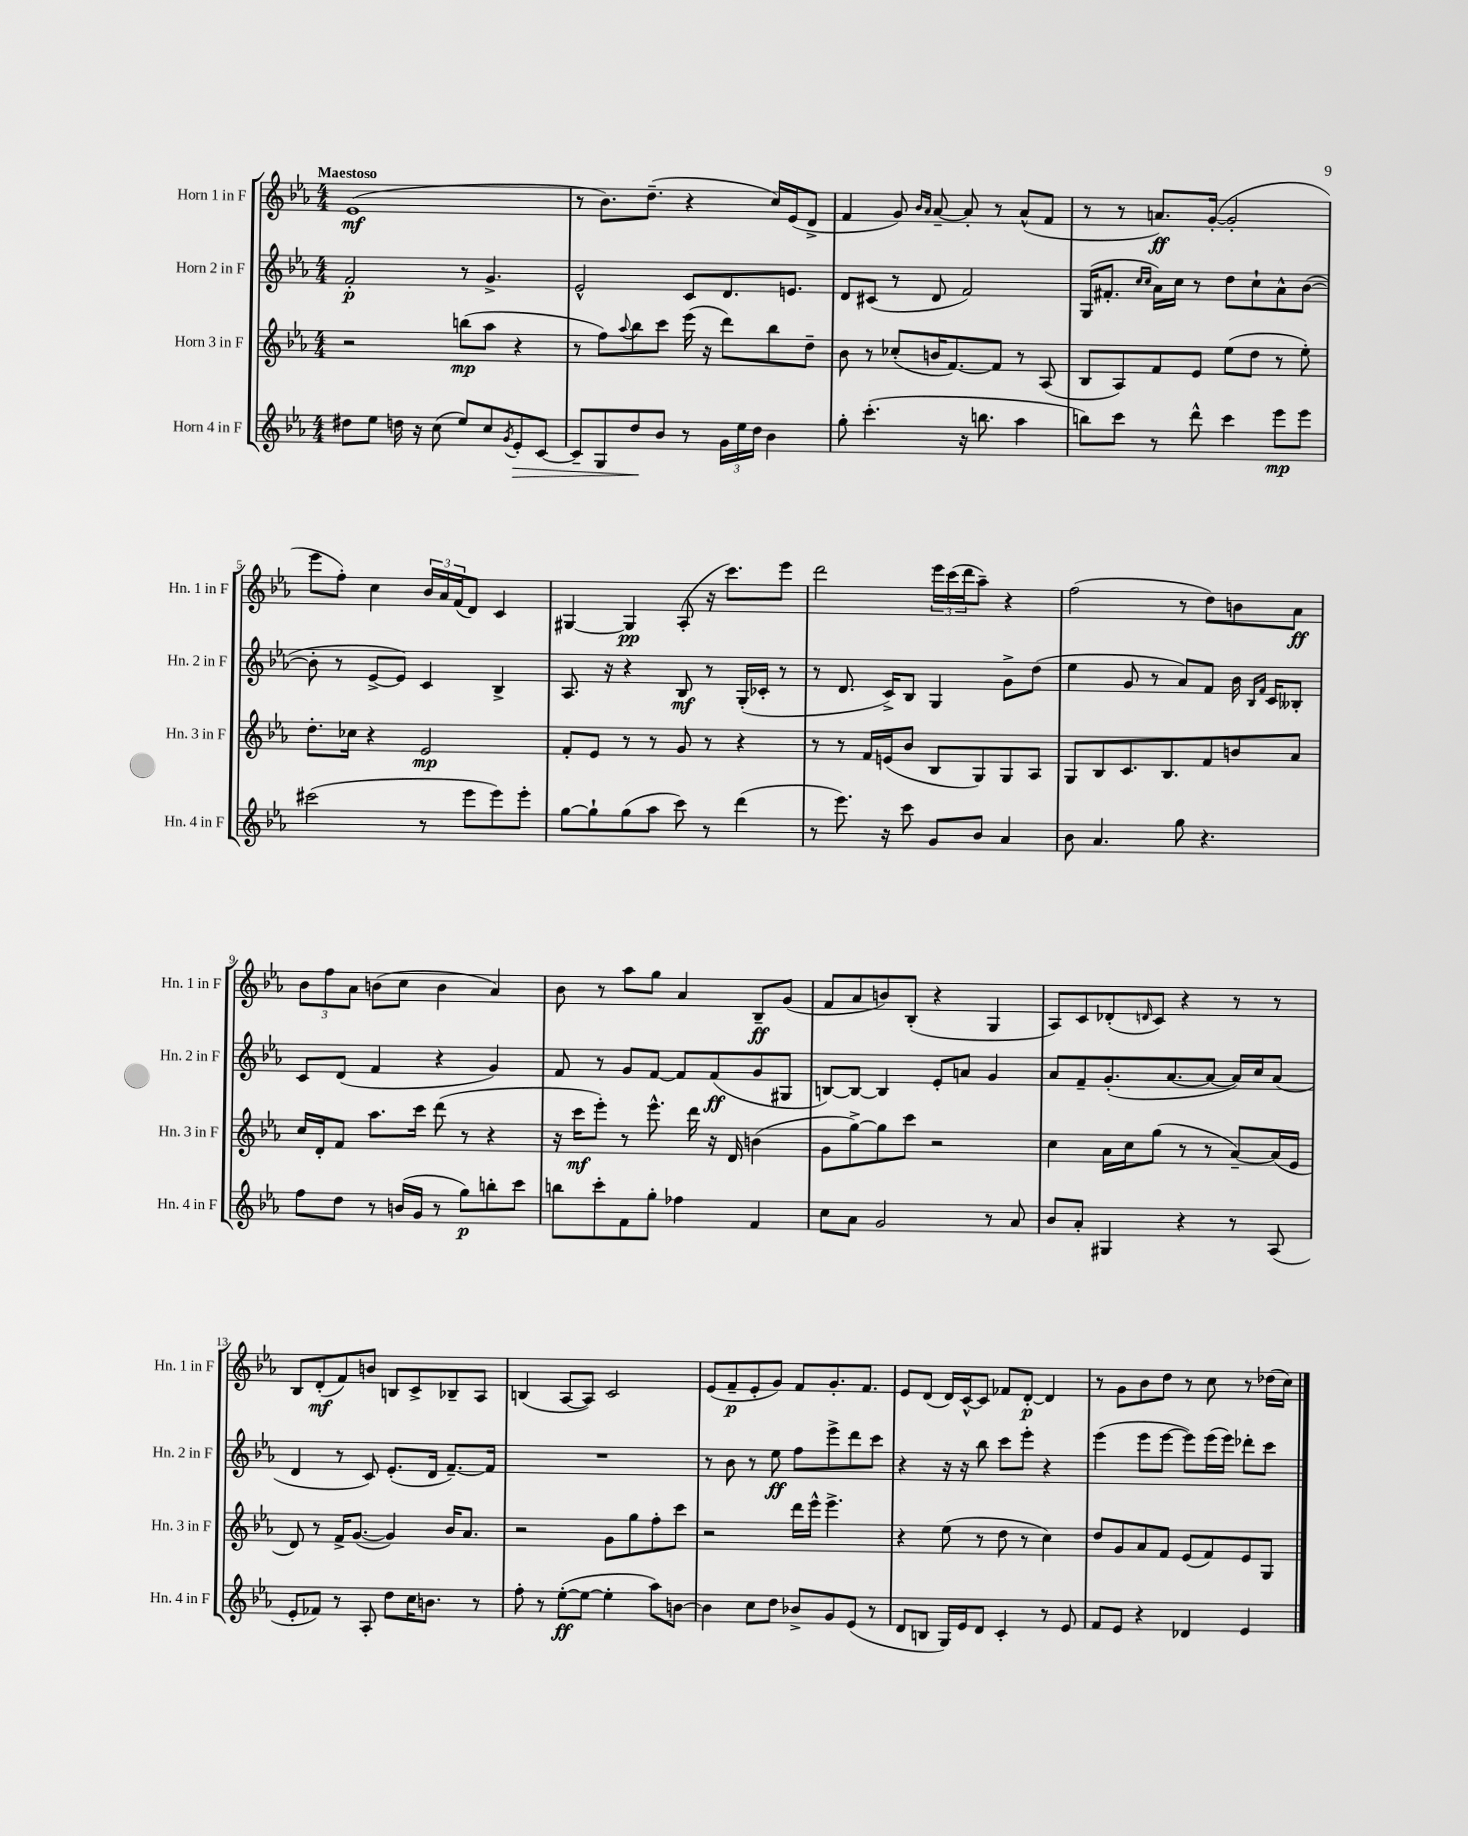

**kern	**kern	**kern	**kern
*staff4	*staff3	*staff2	*staff1
*clefG2	*clefG2	*clefG2	*clefG2
*k[b-e-a-]	*k[b-e-a-]	*k[b-e-a-]	*k[b-e-a-]
*M4/4	*M4/4	*M4/4	*M4/4
8dd#	2r	2f'	(1e-
8ee-	.	.	.
16dd	.	.	.
16r	.	.	.
(8cc	.	.	.
8ee-)	(8bb	8r	.
8cc	8aa-	4.g^	.
8qg	.	.	.
8e-'	4r	.	.
[8c	.	.	.
=	=	=	=
8c~]	8r	2e-^^	8r
8G	8ff)	.	8.b-)
.	8qqaa-	.	.
8dd	8bb-	.	.
.	.	.	(8.dd~
8b-	8ccc	.	.
8r	(16eee-	8c	4r
.	16r	.	.
24g	8ddd)	8.d	.
24ee-	.	.	.
24dd	.	.	.
4b-	8bb-	.	16cc)
.	.	8.e	(16e-
.	8dd~	.	8d^
=	=	=	=
8gg'	8b-	8d	4f
(4.ccc'	8r	(8c#	.
.	(8cc-'	8r	8g)
.	.	.	16qqb-
.	.	.	16qqa-
.	16b	8d	[8a-~
.	[8.f)	.	.
16r	.	2f)	8a-']
8.bb	.	.	.
.	8f]	.	8r
4aa-	8r	.	(8a-^^
.	(8A-	.	8f
=	=	=	=
8bb)	8B-	(16G	8r
.	.	8.f#'	.
8ccc	8A-)	.	8r
.	.	16qqcc	.
.	.	16qqcc	.
8r	8f	16a-)	8.a)
.	.	16cc	.
8ddd^^	8e-	8r	.
.	.	.	([16g'
4ccc	(8ee-	8dd	2g']
.	8dd	8cc`	.
8eee-	8r	8a-^^	.
8eee-	8ee-')	([8b-	.
=	=	=	=
(2ccc#	8.dd'	8b-']	8eee-
.	.	8r	8ff')
.	16cc-	.	.
.	4r	[8e-^	4cc
.	.	8e-])	.
8r	2e-	4c	24b-
.	.	.	24a-
.	.	.	(24f
8eee-	.	.	8d)
8eee-)	.	4B-^	4c
8eee-'	.	.	.
=	=	=	=
[8gg	8f'	8.A-	[4G#
8gg`]	8e-	.	.
.	.	16r	.
(8gg	8r	4r	4G#]
8aa-	8r	.	.
8ccc)	8g	8B-	(8A-'
8r	8r	8r	16r
.	.	.	8.ccc)
(4ddd	4r	(16G'	.
.	.	16c-'	.
.	.	8r	8eee-
=	=	=	=
8r	8r	8r	2ddd
8.eee-)	8r	8.d	.
.	16f	.	.
16r	(16e	16c^)	.
8ccc	8b-	8B-	.
8g	8B-	4G	24eee-
.	.	.	(24ccc
.	.	.	24ddd
8b-	8G)	.	8aa-~)
4a-	8G	8g^	4r
.	8A-	(8dd	.
=	=	=	=
8b-	8G	4ee-	(2ff
4.a-	8B-	.	.
.	8.c	8g	.
.	.	8r	.
.	8.B-	.	.
8gg	.	8a-)	8r
4.r	8f	8f	8dd)
.	8b	16b-	8b
.	.	16qqB-	.
.	.	16qqf	.
.	.	16c	.
.	8a-	8B--'	8a-
=	=	=	=
8ff	16cc	8c	12b-
.	16d'	.	.
.	.	.	12ff
8dd	8f	(8d	.
.	.	.	12a-
8r	8.aa-	4f	(8b
(16b	.	.	8cc
16g	16ccc	.	.
8r	(8ddd	4r	4b
8gg)	8r	.	.
8bb'	4r	4g)	4a-)
8ccc	.	.	.
=	=	=	=
8bb	16r	8f	8b-
.	16ccc	.	.
8ccc'	8eee-')	8r	8r
8f	8r	8g	8aa-
8gg'	8.eee-^^	[8f	8gg
4ff-	.	8f]	4a-
.	16ddd	.	.
.	16r	(8f	.
.	16d	.	.
4f	(4b	8g	8B-~
.	.	8G#	(8g
=	=	=	=
8cc	8g	[8B)	8f
8a-	[8gg^)	8B_	8a-
2g	8gg]	4B]	8b)
.	8ccc	.	(8B-'
.	2r	8e-'	4r
.	.	8a	.
8r	.	4g	4G
8a-	.	.	.
=	=	=	=
8b-	4cc	8a-	8A-)
8a-'	.	8f~	8c
4G#	16a-	(8.g'	(8d-'
.	16cc	.	.
.	.	.	16qqd
.	(8gg	.	8c)
.	.	[8.a-	.
4r	8r	.	4r
.	8r	8a-_	.
8r	[8a-~)	16a-])	8r
.	.	16cc	.
(8A-	(16a-]	(8a-	8r
.	16e-	.	.
=	=	=	=
8e-'	8d)	4d	8B-
8f-)	8r	.	(8d'
8r	16f^	8r	8f)
.	([8.g	.	.
8A-'	.	8c)	8b
8dd	4g])	(8.e-'	8B
16cc	.	.	8c^
8.b	.	16d	.
.	16b-	[8.f~)	8B-~
.	8.a-	.	.
8r	.	.	8A-
.	.	16f]	.
=	=	=	=
8ff'	2r	1r	(4B
8r	.	.	.
([8ee-'	.	.	[8A-
8ee-_	.	.	8A-])
4ee-']	8g	.	2c
.	8gg	.	.
8aa-)	8ff'	.	.
[8b	8ccc	.	.
=	=	=	=
4b]	2r	8r	(8e-
.	.	8b-	8f~
8cc	.	8r	8e-'
8dd	.	8ee-	8g)
8b-^	16ddd	8ff	8f
.	16eee-^^	.	.
8g	4.eee-^	8eee-^	8.g'
(8e-	.	8ddd	.
.	.	.	8.f
8r	.	8ccc	.
=	=	=	=
8d	4r	4r	8e-
8B	.	.	(8d
16G)	(8ee-	16r	16d)
16e-	.	16r	[16c^^
8d	8r	8bb-	8c]
4c'	8dd	8ccc	8f-
.	8r	8eee-'	[8d'
8r	4cc)	4r	4d]
8e-	.	.	.
=	=	=	=
8f	8dd	(4eee-	8r
8e-	8g	.	8g
4r	8a-	8eee-	8b-
.	8f	[8eee-	8dd
4d-	(8e-	8eee-])	8r
.	8f)	(16eee-	8cc
.	.	16eee-)	.
4e-	8e-	8ddd-'	8r
.	8G	8ccc	(16dd-
.	.	.	16cc)
==	==	==	==
*-	*-	*-	*-
